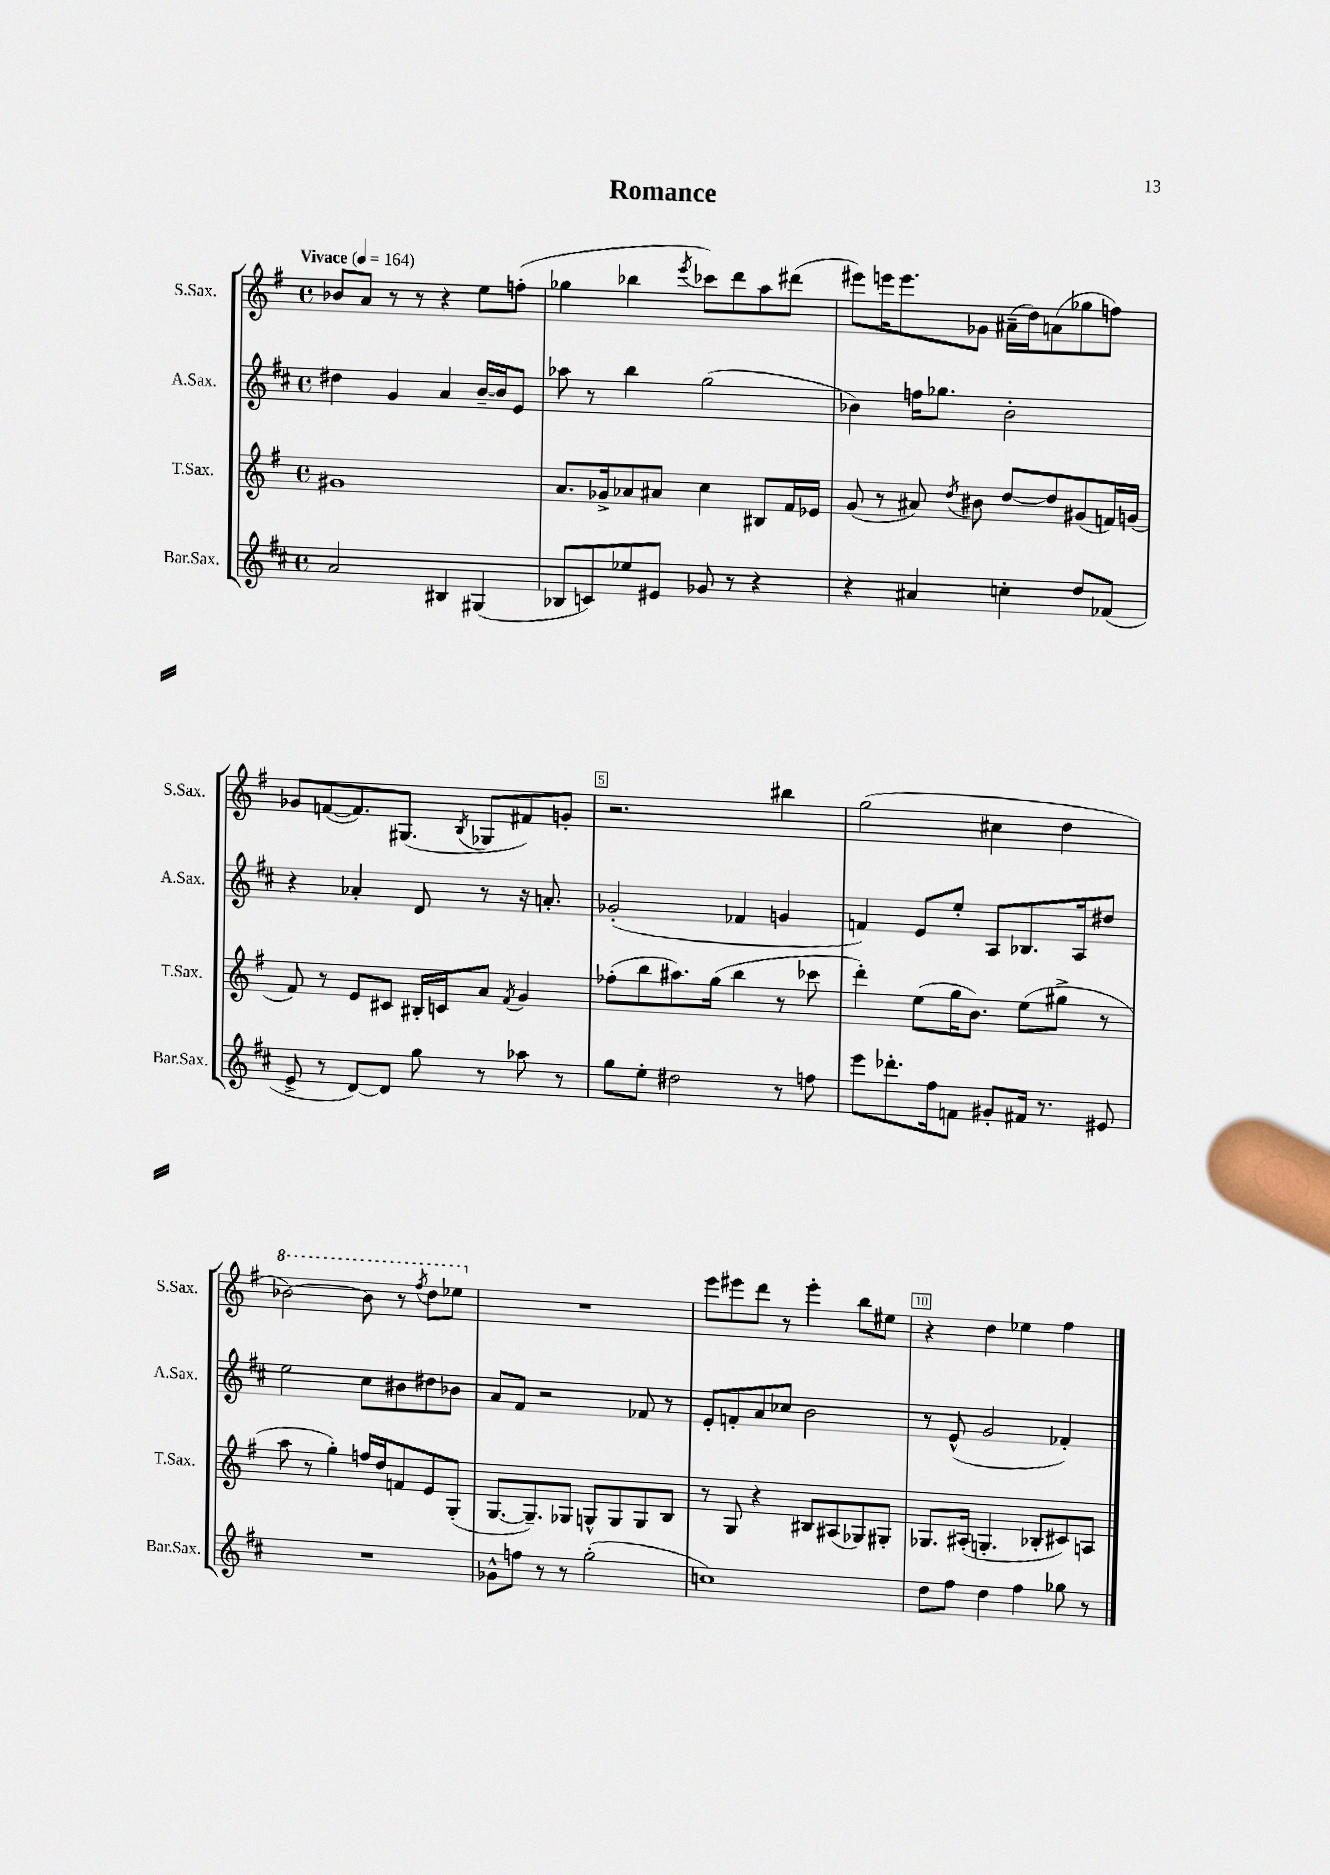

**kern	**kern	**kern	**kern
*staff4	*staff3	*staff2	*staff1
*clefG2	*clefG2	*clefG2	*clefG2
*k[f#c#]	*k[f#]	*k[f#c#]	*k[f#]
*M4/4	*M4/4	*M4/4	*M4/4
*met(c)	*met(c)	*met(c)	*met(c)
*MM164	*MM164	*MM164	*MM164
2a	1g#	4dd#	8b-
.	.	.	8a
.	.	4g	8r
.	.	.	8r
4B#	.	4a	4r
(4G#	.	[16b~	8ee
.	.	16b]	.
.	.	8e	(8ff'
=	=	=	=
8B-	8.a	8aa-	4gg-
8c)	.	8r	.
.	16g-^	.	.
8ee-	8a-	4bb	4bb-
8e#	8a#	.	.
.	.	.	8qeee
8g-	4cc	(2gg	8ccc-)
8r	.	.	8ddd
4r	8B#	.	8aa
.	16f#	.	(8ddd#
.	16e-	.	.
=	=	=	=
4r	(8g	4b-)	8eee#)
.	8r	.	16eee
.	.	.	8.eee
4a#	8a#)	16ff	.
.	.	8.gg-	.
.	8qdd	.	.
.	8b#	.	8g-
4cc'	[8dd	2b-'	(16a#~
.	.	.	16dd)
.	8dd]	.	(8a
8dd	(8g#	.	8gg-
(8f-	16f)	.	8ff)
.	(16g	.	.
=	=	=	=
8e^	8f#)	4r	8g-
8r	8r	.	([8f
[8d)	8e	4a-'	8.f])
8d]	8c#	.	.
.	.	.	(8.G#
8gg	16B#'	8d	.
.	16c	.	.
.	.	.	8qB
8r	8a	8r	8G-
.	8qf#	.	.
8aa-	4g	16r	8f#)
.	.	8.a'	.
8r	.	.	8g'
=	=	=	=
8gg	(8ff-'	(2g-'	2.r
8ee'	8bb	.	.
2dd#	8.aa#)	.	.
.	(16gg	.	.
.	4bb	4f-	.
8r	8r	4g	4bb#
8ff	8ccc-	.	.
=	=	=	=
8eee	4ddd')	4f)	(2gg
8.ddd-'	.	.	.
.	(8ee	8e	.
16ff#	.	.	.
8f	16gg	8ee'	.
.	8.b)	.	.
8g#'	.	8A	4cc#
16f#	(8ee	8.B-	.
8.r	.	.	.
.	8gg#^	.	4dd
.	.	16A	.
8e#	8r	8dd#	.
=	=	=	=
1r	8aa	2ee	[2bb-)
.	8r	.	.
.	4gg')	.	.
.	16ff	8cc#	8bb-]
.	16dd	.	.
.	8f	8b#	8r
.	.	.	8qfff#
.	8e	8dd#	8ddd
.	(8G'	8b-	8eee-
=	=	=	=
8g-^^	[8.G	8a	1r
8ff	.	8f#	.
.	8.G~])	.	.
8r	.	2r	.
8r	8G-	.	.
(2gg'	8G^^	.	.
.	8G	.	.
.	8G	8f-	.
.	8B	8r	.
=	=	=	=
1cc)	8r	8e'	8eee
.	8G	8f'	8eee#
.	4r	8a	8ddd
.	.	8cc-	8r
.	8B#	2b	4eee#'
.	(8A#	.	.
.	8G-)	.	8bb
.	8G#'	.	8ee#
=	=	=	=
8dd	8.G-	8r	4r
8ff#	.	(8e^^	.
.	(16A#'	.	.
4dd	4.G'	2g	4dd
4ff#	.	.	4ee-
.	8B-'	.	.
8gg-	8c#)	4f-')	4ff#
8r	8A	.	.
==	==	==	==
*-	*-	*-	*-
